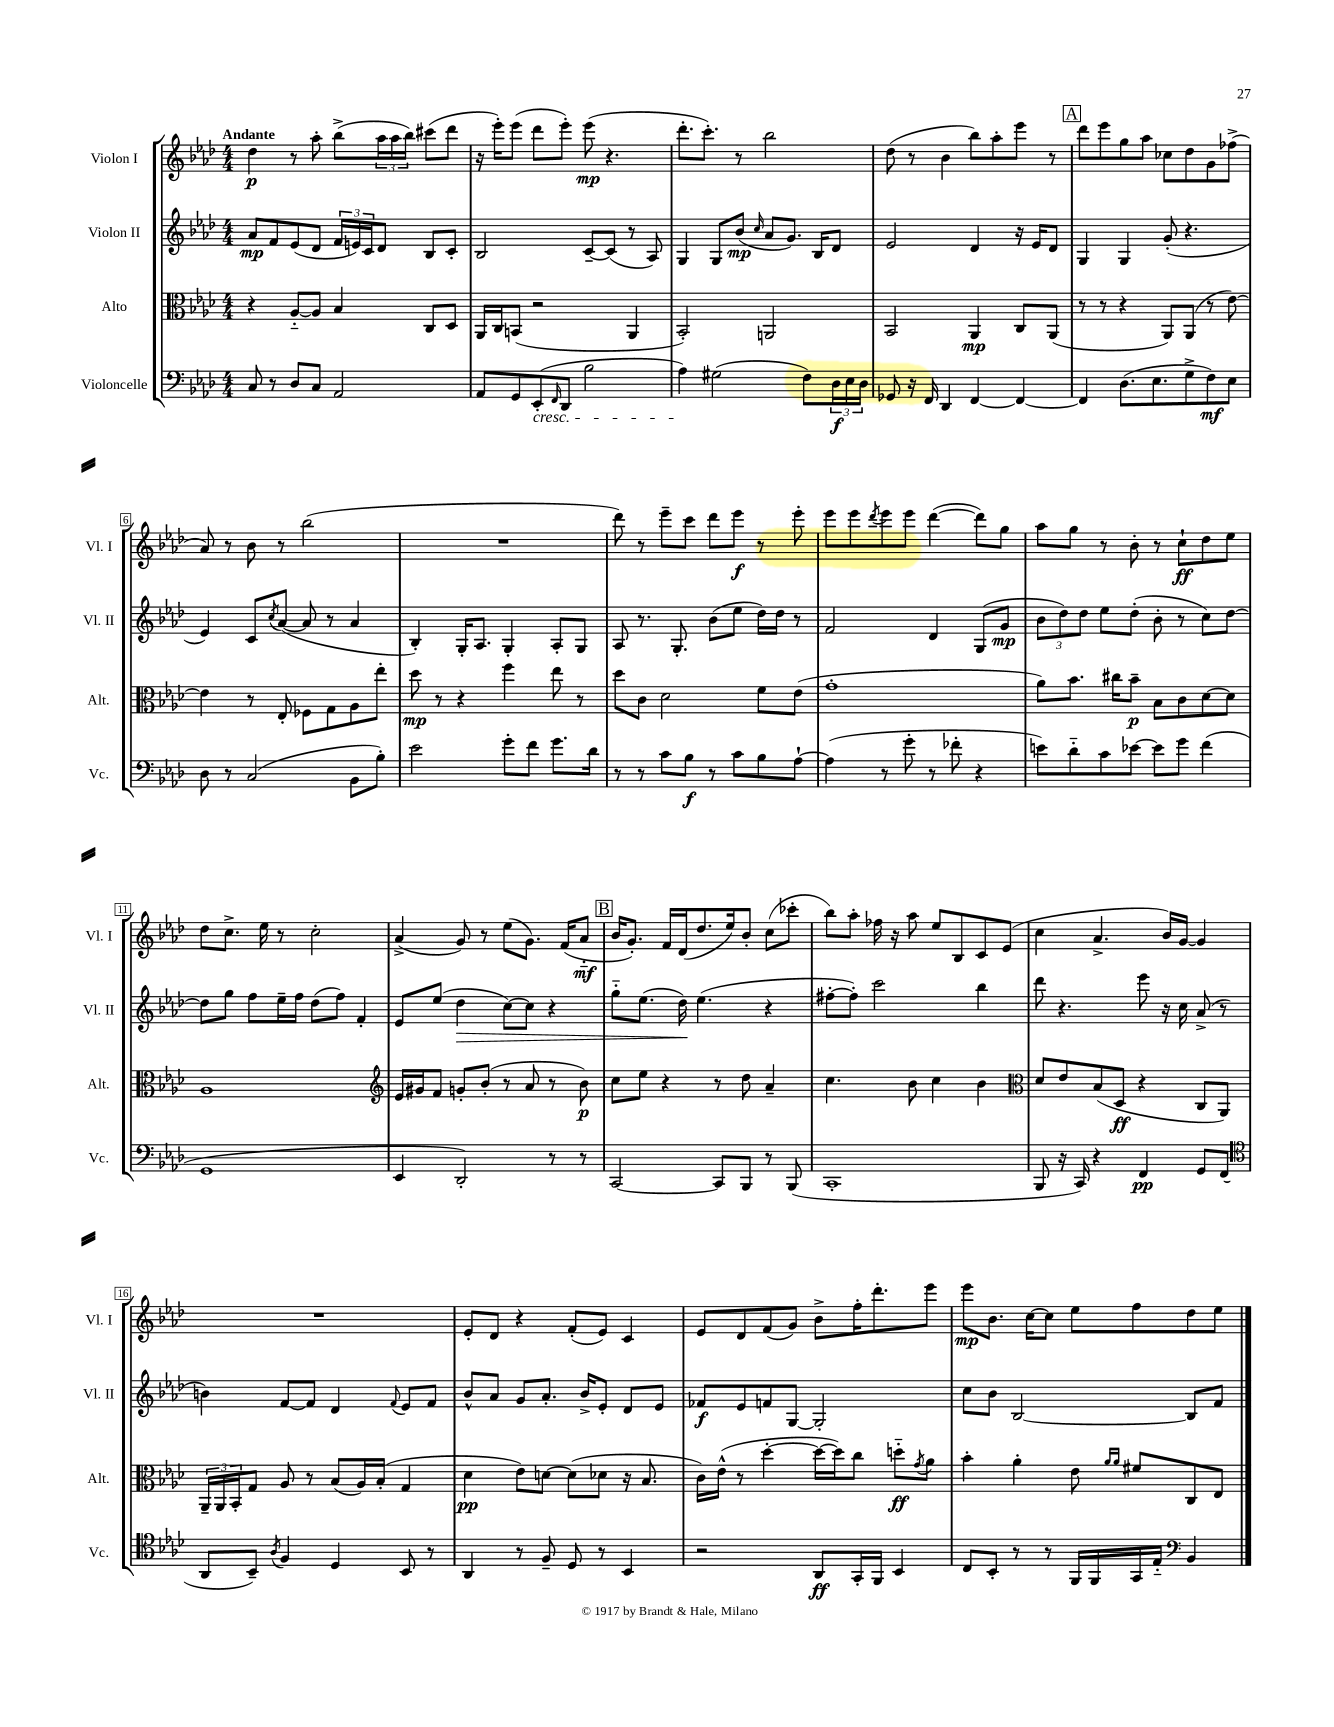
<<
\new StaffGroup <<
\new Staff = "s0" \with { instrumentName = "Violon I" shortInstrumentName = "Vl. I" } {
    \clef treble \key aes \major \numericTimeSignature \time 4/4 \tempo "Andante"
    des''4\p r8 aes''8-. bes''8->( \tuplet 3/2 { aes''16 aes''16 bes''16) } cis'''8( des'''8 |
    r16 ees'''16-.) ees'''8( des'''8 ees'''8-.) ees'''8\mp( r4. |
    des'''8.-. c'''8.-.) r8 bes''2 |
    des''8( r8 bes'4 bes''8) aes''8-. ees'''8 r8 |
    \mark \markup { \box "A" } des'''8 ees'''8 g''8 aes''8 ces''8 des''8 g'8 fes''8->( |
    aes'8) r8 bes'8 r8 bes''2( |
    R1 |
    des'''8) r8 ees'''8-- c'''8 des'''8 ees'''8\f r8 ees'''8-. |
    ees'''8 ees'''8 \acciaccatura { des'''8 } ees'''8 ees'''8 des'''4~( des'''8) g''8 |
    aes''8 g''8 r8 bes'8-. r8 c''8-!\ff des''8 ees''8 |
    des''8 c''8.-> ees''16 r8 c''2-. |
    aes'4->( g'8) r8 ees''8( g'8.) f'16( aes'8-_\mf |
    \mark \markup { \box "B" } bes'16 g'8.-.) f'16 des'16( des''8. ees''16) bes'8-. c''8( ces'''8-. |
    bes''8) aes''8-. fes''16 r16 aes''8 ees''8 bes8 c'8 ees'8( |
    c''4 aes'4.-> bes'16) g'16~ g'4 |
    R1 |
    ees'8-. des'8 r4 f'8-.( ees'8) c'4 |
    ees'8 des'8 f'8( g'8) bes'8-> f''16-. des'''8.-. ees'''8 |
    ees'''8\mp bes'8. c''16~ c''8 ees''8 f''8 des''8 ees''8 \bar "|." |
}
\new Staff = "s1" \with { instrumentName = "Violon II" shortInstrumentName = "Vl. II" } {
    \clef treble \key aes \major \numericTimeSignature \time 4/4
    aes'8\mp f'8 ees'8( des'8 \tuplet 3/2 { f'16 e'16) c'16 } des'8 bes8 c'8-. |
    bes2 c'8~-- c'8( r8 aes8) |
    g4 g8 bes'8\mp( \grace { c''16 } aes'8 g'8.) bes16 des'8 |
    ees'2 des'4 r16 ees'16 des'8 |
    \mark \markup { \box "A" } g4 g4 g'8-.( r4. |
    ees'4) c'8 \acciaccatura { c''8 } aes'8~( aes'8 r8 aes'4 |
    bes4-.) g16-. aes8. g4-. aes8-. g8 |
    aes8 r8. g8.-. bes'8( ees''8 des''16) des''16 r8 |
    f'2 des'4 g8( g'8\mp |
    \tuplet 3/2 { bes'8 des''8) des''8 } ees''8 des''8-.( bes'8-. r8 c''8) des''8~ |
    des''8 g''8 f''8 ees''16-- f''16 des''8( f''8) f'4-. |
    ees'8 ees''8( des''4\> c''8~) c''8 r4 |
    \mark \markup { \box "B" } g''8-_ ees''8.( des''16\!) ees''4.( r4 |
    fis''8~-. fis''8-.) c'''2 bes''4 |
    des'''8 r4. ees'''8 r16 c''16 aes'8->( r8 |
    b'4) f'8~ f'8 des'4 \appoggiatura { f'8 } ees'8 f'8 |
    bes'8-^ aes'8 g'8 aes'8.-. bes'16-> ees'8-. des'8 ees'8 |
    fes'8\f ees'8 f'8 g8~ g2-. |
    c''8 bes'8 bes2~ bes8 f'8 \bar "|." |
}
\new Staff = "s2" \with { instrumentName = "Alto" shortInstrumentName = "Alt." } {
    \clef alto \key aes \major \numericTimeSignature \time 4/4
    r4 aes8~-_ aes8 bes4 c8 des8 |
    aes,16 c16 b,8( r2 aes,4 |
    bes,2-.) a,2 |
    bes,2 aes,4\mp c8 aes,8( |
    \mark \markup { \box "A" } r8 r8 r4 aes,8) aes,8( r8 ees'8~) |
    ees'4 r8 ees8-. fes8 g8 aes8 ees''8-. |
    des''8\mp r8 r4 f''4 ees''8 r8 |
    des''8 c'8 des'2 f'8 ees'8( |
    g'1-. |
    aes'8) bes'8. cis''16 bes'8--\p bes8 c'8 des'8~ des'8 |
    aes1 |
    \clef treble ees'16 gis'16 f'8 g'8-. bes'8-.( r8 aes'8 r8 bes'8\p) |
    \mark \markup { \box "B" } c''8 ees''8 r4 r8 des''8 aes'4-- |
    c''4. bes'8 c''4 bes'4 |
    \clef alto des'8 ees'8 bes8( des8\ff r4 c8 aes,8) |
    \tuplet 3/2 { aes,16-- aes,16 bes,16-. } g8 aes8 r8 bes8( aes16) bes16-.( g4 |
    des'4\pp ees'8) d'8~ d'8( des'8 r16 bes8. |
    c'16) ees'16-^( r8 des''4~-. des''16~ des''16) c''8 d''8-_\ff \acciaccatura { g'8 } aes'8 |
    bes'4-. aes'4-. ees'8 \grace { aes'16 aes'16 } fis'8 c8 ees8 \bar "|." |
}
\new Staff = "s3" \with { instrumentName = "Violoncelle" shortInstrumentName = "Vc." } {
    \clef bass \key aes \major \numericTimeSignature \time 4/4
    c8 r8 des8 c8 aes,2 |
    aes,8 g,8 ees,8-.\cresc( \grace { f,16 } des,8 bes2 |
    aes4\!) gis2( f8) \tuplet 3/2 { des16\f ees16 des16 } |
    ges,8 r16 f,16 des,4 f,4~ f,4~ |
    \mark \markup { \box "A" } f,4 des8.( ees8. g8-> f8\mf) ees8 |
    des8 r8 c2( bes,8 bes8-.) |
    ees'2 g'8-. f'8 g'8. des'16 |
    r8 r8 c'8 bes8\f r8 c'8 bes8 aes8~-! |
    aes4( r8 g'8-. r8 fes'8-. r4 |
    e'8) des'8-_ c'8 ees'8~ ees'8 g'8 f'4( |
    g,1 |
    ees,4 des,2-.) r8 r8 |
    \mark \markup { \box "B" } c,2~ c,8 bes,,8 r8 bes,,8( |
    c,1-. |
    bes,,8 r16 c,16) r4 f,4\pp g,8 f,8( |
    \clef tenor aes,8 bes,8--) \acciaccatura { aes8 } f4 des4 bes,8 r8 |
    aes,4 r8 f8-- des8 r8 bes,4 |
    r2 aes,8\ff g,16-. f,16 bes,4 |
    c8 bes,8-. r8 r8 f,16 f,16 g,16 ees16-_ \clef bass bes,4 \bar "|." |
}
>>
>>
\layout { \context { \Score \override BarNumber.stencil = #(make-stencil-boxer 0.1 0.3 ly:text-interface::print) } }
